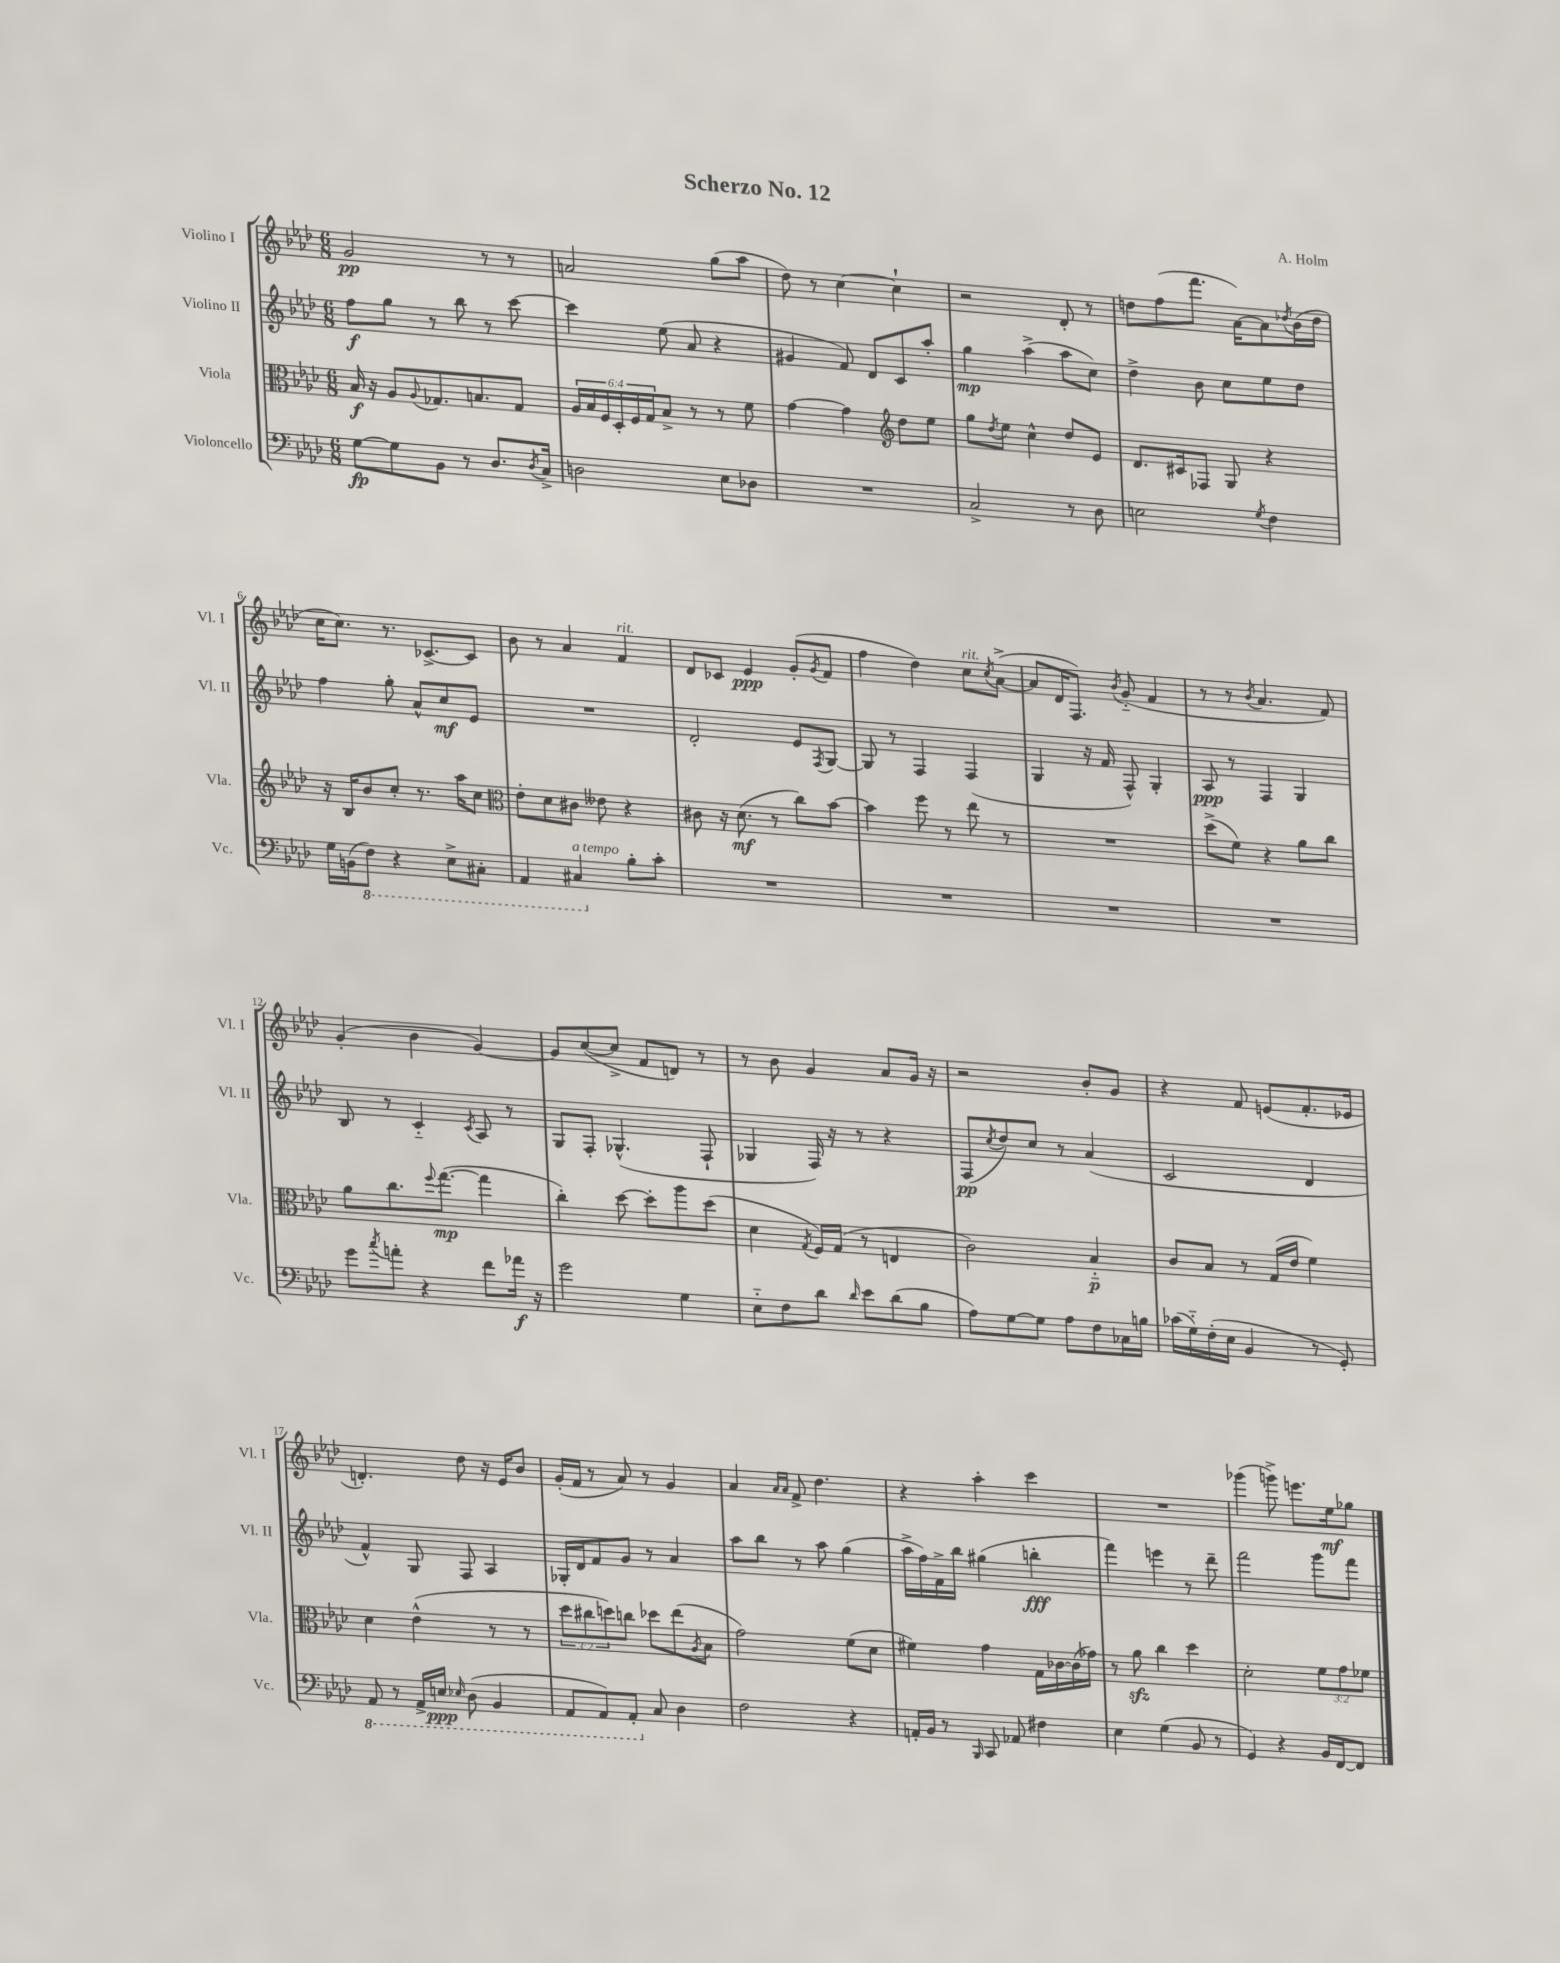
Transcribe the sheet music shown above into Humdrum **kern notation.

**kern	**kern	**kern	**kern
*staff4	*staff3	*staff2	*staff1
*clefF4	*clefC3	*clefG2	*clefG2
*k[b-e-a-d-]	*k[b-e-a-d-]	*k[b-e-a-d-]	*k[b-e-a-d-]
*M6/8	*M6/8	*M6/8	*M6/8
[8G\L	16B-/	8ff\L	2g/
.	16r	.	.
8G\]	8A-/L	8gg\J	.
.	8qqA-/	.	.
8BB-\J	8.G-/	8r	.
8r	.	8bb-\	.
.	8.B/	.	.
8.D-/L	.	8r	8r
.	8G-/J	[8ccc\	8r
8qD-/	.	.	.
16C^/Jk	.	.	.
=	=	=	=
2D\	24A-/LL	4ccc\]	2a/
.	24B-/	.	.
.	24F/	.	.
.	24D-'/	.	.
.	24F/	.	.
.	24G/J	.	.
.	8B-^/J	(8ee-\	.
.	8r	8a-/	.
8E-\L	8r	4r	(8gg\L
8D-\J	8f\	.	8aa-\J
=	=	=	=
2.r	[4g\	4g#/	8dd-\)
.	.	.	8r
.	4g\]	8f/)	[4cc\
.	.	8d-/L	.
*	*clefG2	*	*
.	8dd-\L	8c/	4cc`\]
.	8ee-\J	8aa-'/J	.
=	=	=	=
2C^/	8gg\L	4gg\	2r
.	8qdd-/	.	.
.	8ee-\J	.	.
.	4cc^^\	(4aa-^\	.
8r	8dd-/L	8aa-\L	8d-'/
8D-\	8e-/J	8cc\J)	8r
=	=	=	=
2E\	8.d-/L	4dd-^\	8dd\L
.	.	.	(8ff\
.	16c#/k	.	.
.	8F-/J	8b-\	8.fff\J
.	8G/	8cc\L	.
.	.	.	[16a-\LK)
8qG/	.	.	.
4F\	4r	8ee-\	8a-\]
.	.	.	8qdd-/
.	.	8dd-\J	(16b-\L
.	.	.	16dd-\JJ
=	=	=	=
16G\LL	16r	4ff\	16cc\LK
(16BB\J	16B-/LK	.	8.cc\J)
8FF\J)	8b-/	.	.
4r	8cc'/J	8gg'\	8.r
.	8.r	8a-^^/L	.
.	.	.	[8.c-^/L
8EE-^\L	.	8cc/	.
.	16aa-\LK	.	.
8CC#'\J	8cc\J	8e-/J	8c-/]J
=	=	=	=
*	*clefC3	*	*
4AAA-/	8e-'\L	2.r	8b-\
.	8d-\	.	8r
4CC#/	8c#\J	.	4a-/
.	8e--\	.	.
8B-'\L	4r	.	4f/
8c'\J	.	.	.
=	=	=	=
2.r	8c#\	2d-'/	8d-/L
.	16r	.	8c-/J
.	(8.d-\	.	.
.	.	.	4e-/
.	8r	.	.
.	8cc\L)	8e-/L	(8g'/L
.	.	8qF/	8qg/
.	[8b-\J	[8G/J	8f/J
=	=	=	=
2.r	4b-\]	8G/]	4ff\
.	.	8r	.
.	8ff\	4F/	4dd-\)
.	8r	.	.
.	8ee-\	(4F/	8cc\L
.	.	.	8qcc/
.	8r	.	([8a-^\J
=	=	=	=
2.r	2.r	4G/	8a-/]L
.	.	.	16d-/K
.	.	.	8.F/J)
.	.	16r	.
.	.	16f/	.
.	.	.	8qb-/
.	.	8F^^/)	(8g'~/
.	.	4G'/	4f/
=	=	=	=
2.r	(8dd-^\L	8A-/	8r
.	8f\J)	8r	8r
.	.	.	8qb-/
.	4r	4F/	4.a-/
.	8a-\L	4G/	.
.	8cc\J	.	8f/)
=	=	=	=
8g\L	8a-\L	8B-/	(4g'/
8qcc/	.	.	.
8a'\J	8.cc\	8r	.
4r	.	4c'~/	4b-\
.	8qqff/	.	.
.	([8.gg\J	.	.
.	.	8qc/	.
8f\L	4gg\]	8A-/	[4g/)
16a-\Jk	.	8r	.
16r	.	.	.
=	=	=	=
2g\	4cc'\)	8G/L	8g/]L
.	.	8F'/J	([8cc/
.	[8dd-\	(4.G-^^/	8cc^/]J
.	8dd-'\]L	.	8f/L
4G\	8aa-\	.	8d/J)
.	(8dd-\J	8F`/	8r
=	=	=	=
8E-'~\L	4d-\	4G-/	8r
8F\	.	.	8b-\
.	8qG/	.	.
8d-\J	16F/LL)	16F/)	4g/
.	(16G/JJ	16r	.
16qqd-/	.	.	.
8e-\L	8r	8r	.
(8d-\	4E/	4r	8a-/L
8B-\J	.	.	16g/Jk
.	.	.	16r
=	=	=	=
8A-\L)	2c\)	(8F/L	2r
.	.	8qcc/	.
[8G\	.	8dd-/)	.
8G\]J	.	8cc/J	.
8A-\L	.	8r	.
8F\	4B-'~/	(4a-/	8b-'/L
16C-\L	.	.	8g/J
16B\JJ	.	.	.
=	=	=	=
(16c-\LL	8c/L	2c/	4r
16G'~\)	.	.	.
(16F'\	8B-/J	.	.
16E-\JJ	.	.	.
4BB-/	8r	.	8f/
.	(16G/LL	.	(8e/L
.	16e-/JJ	.	.
8r	4f\)	4d-/	8.f'/
8GG'/)	.	.	.
.	.	.	16e-/Jk
=	=	=	=
8AAA-/	4d-\	4f^^/)	4.d'/)
8r	.	.	.
16AAA-^/LL	(4e-^^\	8G/	.
16EE/JJ	.	.	.
16qqEE-/	.	.	.
(8DD-\	.	8F/	8dd-\
4BBB-/	8r	4A-/	16r
.	.	.	16e-/LK
.	8r	.	8b-/J
=	=	=	=
8AAA-/L	12dd-\L	16G-'/LL	(16g'/LL
.	.	16d-/J	16f/JJ
.	12cc#\	.	.
8AAA-/)	.	8f/	8r
.	12dd\)	.	.
8AAA-'/J	8cc\J	8g/J	8a-/)
8C/	8dd-\L	8r	8r
4D-\	(8ee-\	4a-/	4g/
.	8qA-/	.	.
.	8B-\J	.	.
=	=	=	=
2F\	2g\)	8aa-\L	4a-/
.	.	8bb-\J	.
.	.	.	16qqa-/LL
.	.	.	16qqa-/JJ
.	.	8r	8f^/
.	.	8aa-\	4.dd-\
4r	(8f\L	(4gg\	.
.	8d-\J	.	.
=	=	=	=
16AA'/LL	4f#\)	16aa-^\LL	4r
16BB-/JJ	.	16ff\)	.
8r	.	16f^\	.
.	.	16bb-\JJ	.
16qqBBB-/	.	.	.
8CC/	4g\	(4gg#\	4aa-'\
8AA-/	.	.	.
4F#\	16G\LL	4bb'\	4ccc\
.	[16c-\	.	.
.	(16c-\]	.	.
.	16g-\JJ)	.	.
=	=	=	=
4E-\	8r	4fff\)	2.r
.	8a-\	.	.
(4G\	4cc\	4eee\	.
8BB-/	4dd-\	8r	.
8r	.	8ddd-~\	.
=	=	=	=
4GG/)	2d-'\	2fff\	(4ggg-\
4r	.	.	8ggg^\)
.	.	.	8.eee\L
16BB-/LL	12f\L	8ggg\L	.
[16FF/J	.	.	16ee-\k
.	12g\	.	.
8FF/]J	.	8fff\J	8gg-\J
.	12f-\J	.	.
==	==	==	==
*-	*-	*-	*-
